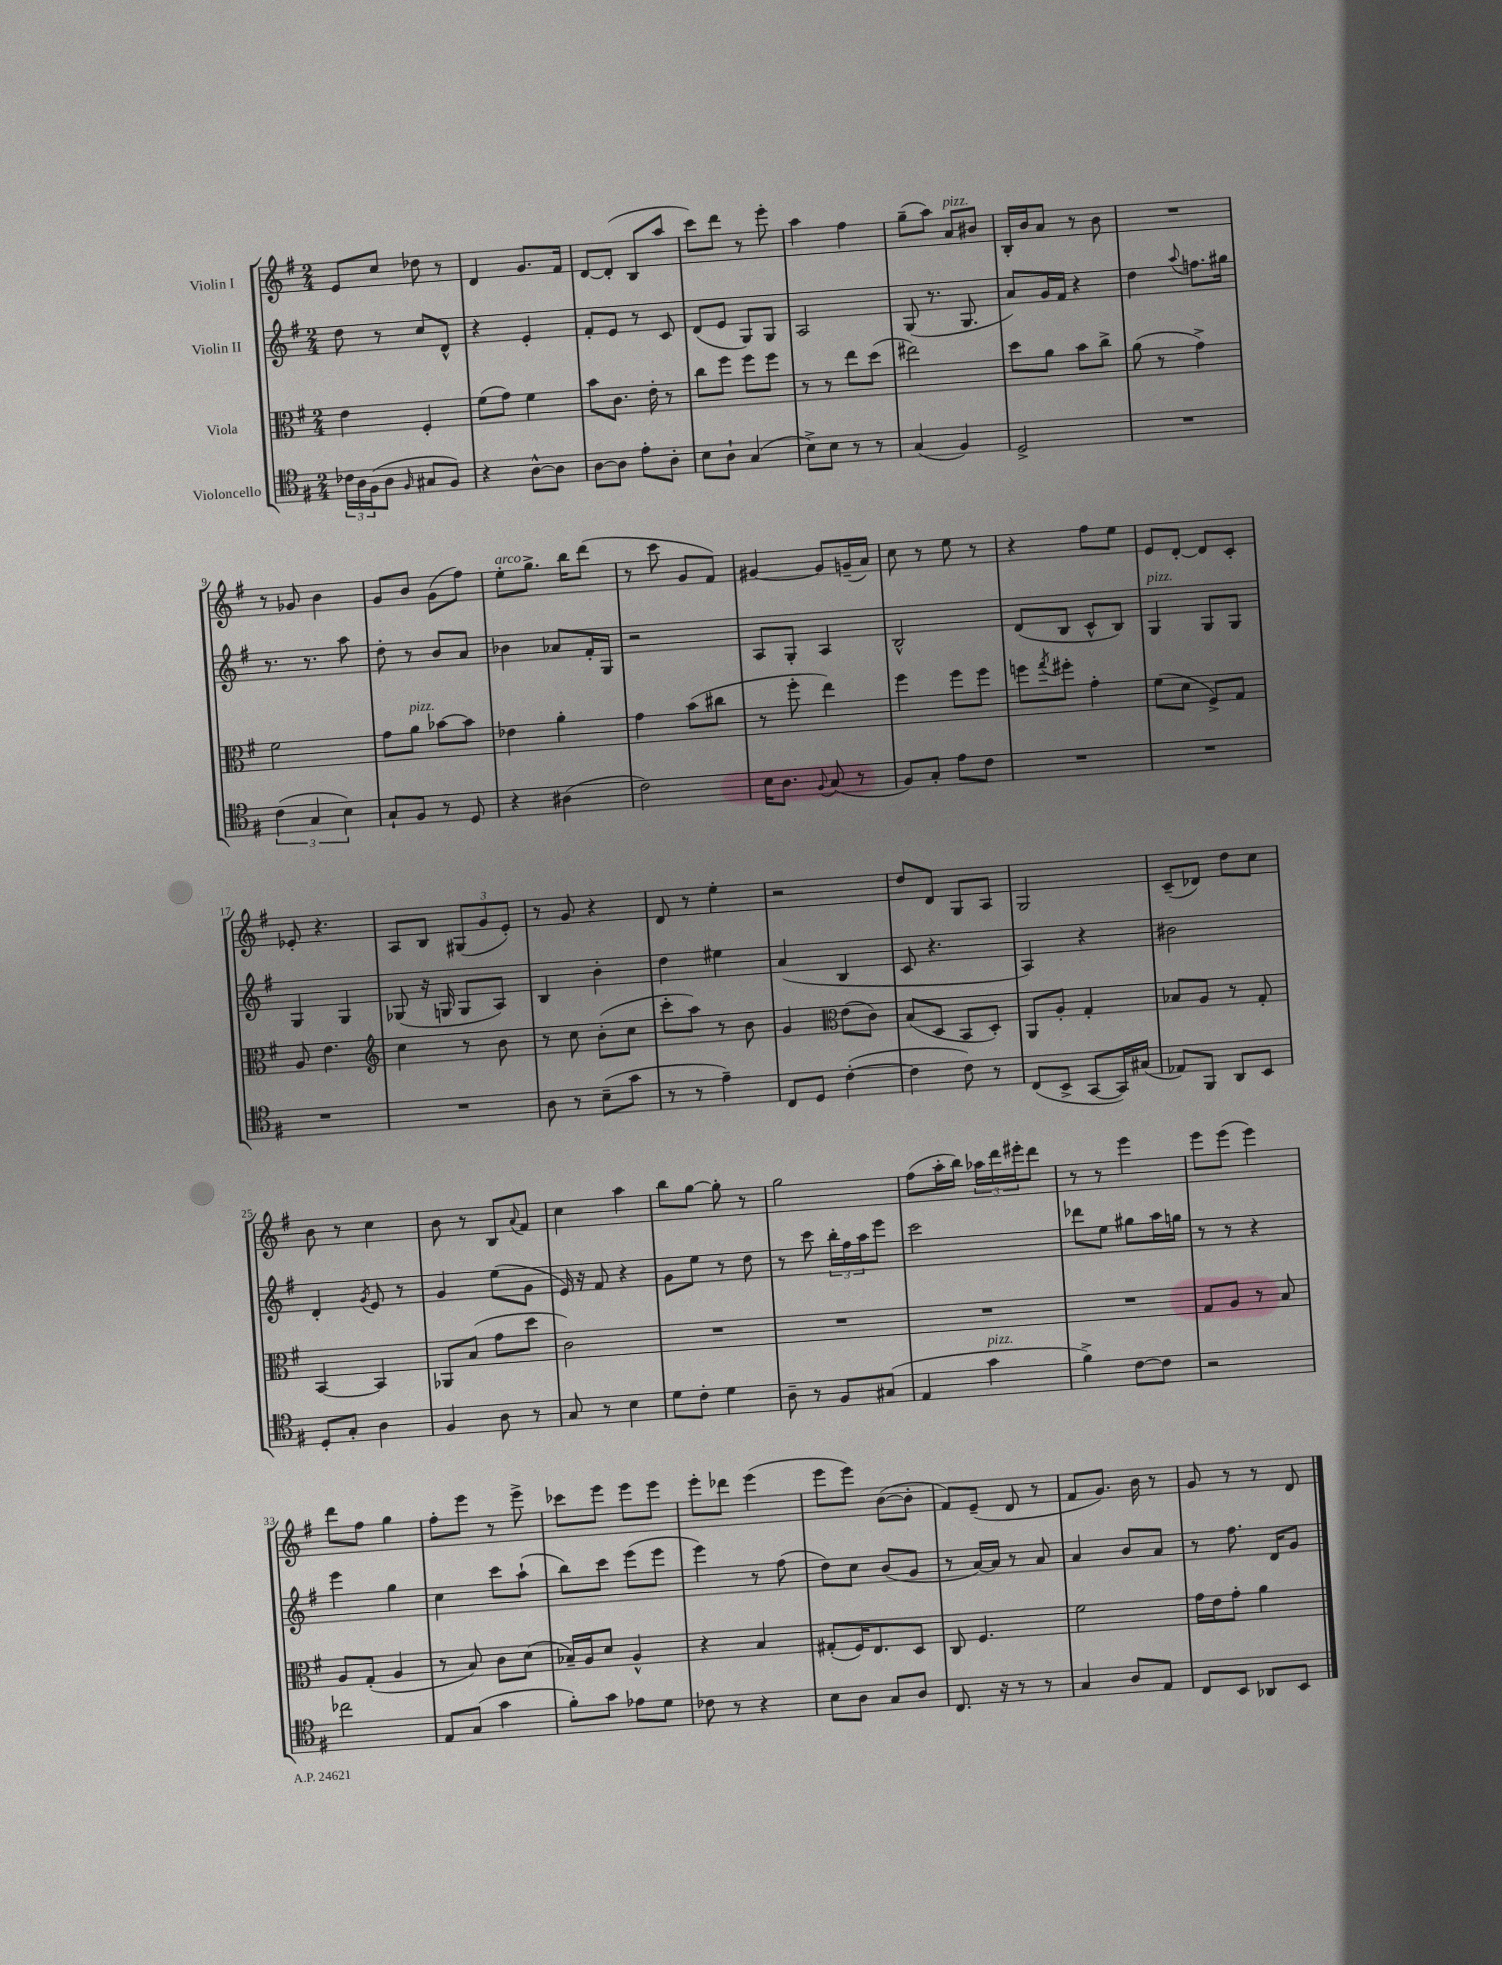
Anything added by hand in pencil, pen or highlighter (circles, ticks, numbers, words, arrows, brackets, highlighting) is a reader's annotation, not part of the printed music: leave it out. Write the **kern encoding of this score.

**kern	**kern	**kern	**kern
*staff4	*staff3	*staff2	*staff1
*clefC4	*clefC3	*clefG2	*clefG2
*k[f#]	*k[f#]	*k[f#]	*k[f#]
*M2/4	*M2/4	*M2/4	*M2/4
24c-	4e	8dd	8e
24A	.	.	.
(24F#	.	.	.
8A	.	8r	8cc
16qqF#	.	.	.
8G#	4F#'	8cc	8dd-
8F#)	.	8d^^	8r
=	=	=	=
4r	(8f#	4r	4d
.	8g)	.	.
[8A^^	4f#	4e'	8.g
8A]	.	.	.
.	.	.	16f#
=	=	=	=
[8A	8b	8f#'	[8d
8A]	8.c	8e	(8d']
8e'	.	8r	8B
.	16e'	.	.
8A'	8r	8c	8aa
=	=	=	=
8B	8cc	(8d	8ccc)
8A`	8ff#	8e	8ddd
(4G	8ff#	8G)	8r
.	8ff#	8G	8eee'
=	=	=	=
8B^)	8r	2A	4aa
8B	8r	.	.
8r	8ee	.	4ff#
8r	(8dd	.	.
=	=	=	=
(4G	2ee#)	(8G	(8gg~
.	.	8.r	8aa)
4F#)	.	.	8a
.	.	8.G	.
.	.	.	8b#
=	=	=	=
2D^	8dd	8a)	16B'
.	.	.	16b
.	8a	16g	8a
.	.	16f#	.
.	8b	4r	8r
.	8cc^	.	8b
=	=	=	=
2r	(8a	4dd	2r
.	8r	.	.
.	.	8qqaa	.
.	4g^)	8.ff	.
.	.	16gg#	.
=	=	=	=
(6c	2f#	8.r	8r
.	.	.	8g-
6G	.	.	.
.	.	8.r	.
.	.	.	4b
6B)	.	.	.
.	.	8aa	.
=	=	=	=
8G`	8g	8dd'	8g
8F#	8a	8r	8b
8r	[8b-	8b	(8g
8D	8b-]	8a	8ff#)
=	=	=	=
4r	4e-	4b-	8ee'
.	.	.	8.gg^
(4A#	4a'	8a-	.
.	.	.	16bb
.	.	16f#'	(8ddd
.	.	16G	.
=	=	=	=
2c)	4g	2r	8r
.	.	.	8ccc
.	(8b	.	8g
.	8cc#	.	8f#)
=	=	=	=
16B	8r	8A	[4g#
8.A	.	.	.
.	8ff#'	8G'	.
8qqF#	.	.	.
(8G	4ee)	4A	8g#]
8r	.	.	(16g~
.	.	.	16a)
=	=	=	=
8F#)	4ff#	2B^^	8cc
8G'	.	.	8r
8e	8ff#	.	8ee
8c	8ff#	.	8r
=	=	=	=
2r	8ff	(8d	4r
.	8qgg	.	.
.	8ff#'	8B	.
.	4g'	8c^^	8ff#
.	.	8B)	8ee
=	=	=	=
2r	(8f#	4G	8e
.	8d	.	[8d'
.	8F#^)	8G	8d]
.	8G	8G	8c'
=	=	=	=
2r	8A	4G	8e-'
.	4.e	.	4.r
.	.	4G	.
=	=	=	=
*	*clefG2	*	*
2r	4cc	(8G-	8A
.	.	16r	8B
.	.	16G	.
.	8r	8G	(12G#
.	.	.	12g
.	8b	8A)	.
.	.	.	12e')
=	=	=	=
8A	8r	4B	8r
8r	8cc	.	8g
(8B~	(8b'	4b'	4r
8g	8cc	.	.
=	=	=	=
8r	8ccc'	4dd	8d
8r	8aa)	.	8r
4e~)	8r	4ee#	4ee'
.	8b	.	.
=	=	=	=
8C	4g	(4a	2r
8D	.	.	.
*	*clefC3	*	*
([4c'	(8e	4B	.
.	8c)	.	.
=	=	=	=
4c]	(8B	8c	8dd
.	8D	4.r	8d
8c)	8BB	.	8G
8r	8D')	.	8A
=	=	=	=
(8C	8AA	4A)	2G
8BB^	8A'	.	.
[8GG	4G'	4r	.
16GG])	.	.	.
(16G#	.	.	.
=	=	=	=
8E-)	8B-	2b#	(8c~
8FF#	8A	.	8d-)
8AA	8r	.	8dd
8BB	8G'	.	8cc
=	=	=	=
8D'	[4BB	4d'	8b
8G'	.	.	8r
.	.	8qg	.
4A	4BB]	8e	4cc
.	.	8r	.
=	=	=	=
4F#	8AA-	4g	8b
.	(8B	.	8r
8A	8g	(8ee	8B
.	.	.	8qqa
8r	8dd	8g	8f#
=	=	=	=
8G	2c)	16e)	4cc
.	.	16r	.
8r	.	8f#	.
4B	.	4r	4aa
=	=	=	=
8d	2r	8g	8bb
8c'	.	8ee	[8gg
4d	.	8r	8gg']
.	.	8dd	8r
=	=	=	=
8A~	2r	8r	2gg
8r	.	8ccc	.
8F#	.	24bb'	.
.	.	24ff#	.
.	.	24aa	.
(8G#	.	8eee	.
=	=	=	=
4E	2r	2ccc	(8ff#
.	.	.	16aa'
.	.	.	16bb)
4g	.	.	24aa-
.	.	.	24ddd
.	.	.	24eee#'
.	.	.	8ddd
=	=	=	=
4f#^)	2r	8ddd-	8r
.	.	8ee	8r
[8c	.	8gg#	4eee
8c]	.	16aa	.
.	.	16gg	.
=	=	=	=
2r	8G	8r	8eee
.	8A	8r	(8eee
.	8r	4r	4eee)
.	8B	.	.
=	=	=	=
2cc-	8A	4eee	8ddd
.	(8G'	.	8ff#
.	4A	4gg	4gg
=	=	=	=
8E	8r	4cc	8ff#'
(8G	8B)	.	8eee
4g	8c	8ccc	8r
.	(8d	(8aa`	8eee^
=	=	=	=
8f#')	16B-~)	8bb)	8ccc-
.	16A	.	.
8g	8d	8ccc	8eee
8e-	4A^^	(8eee	8eee
8d	.	8eee	8eee
=	=	=	=
8c-	4r	4eee)	8eee'
8r	.	.	8ddd-
4r	4B	8r	(4eee
.	.	(8ff#	.
=	=	=	=
8B	(8G#'	8dd)	8eee
8A	16F#)	8cc	8eee)
.	8.E	.	.
8G	.	(8b	([8b
8A	8D	8g	8b']
=	=	=	=
8.C	8C	8r	8f#)
.	4.F#	[16a)	(8e~
16r	.	16a]	.
8r	.	8r	8d
8r	.	8a	8r
=	=	=	=
4G	2f#	4a	8f#
.	.	.	8.g)
8A	.	8b	.
.	.	.	16b
8E	.	8a	8r
=	=	=	=
8C	16g	8r	8g
.	16e	.	.
8BB	8g'	8.ff#	8r
8AA-	4a	.	8r
.	.	16d	.
8BB	.	8g	8d
==	==	==	==
*-	*-	*-	*-
